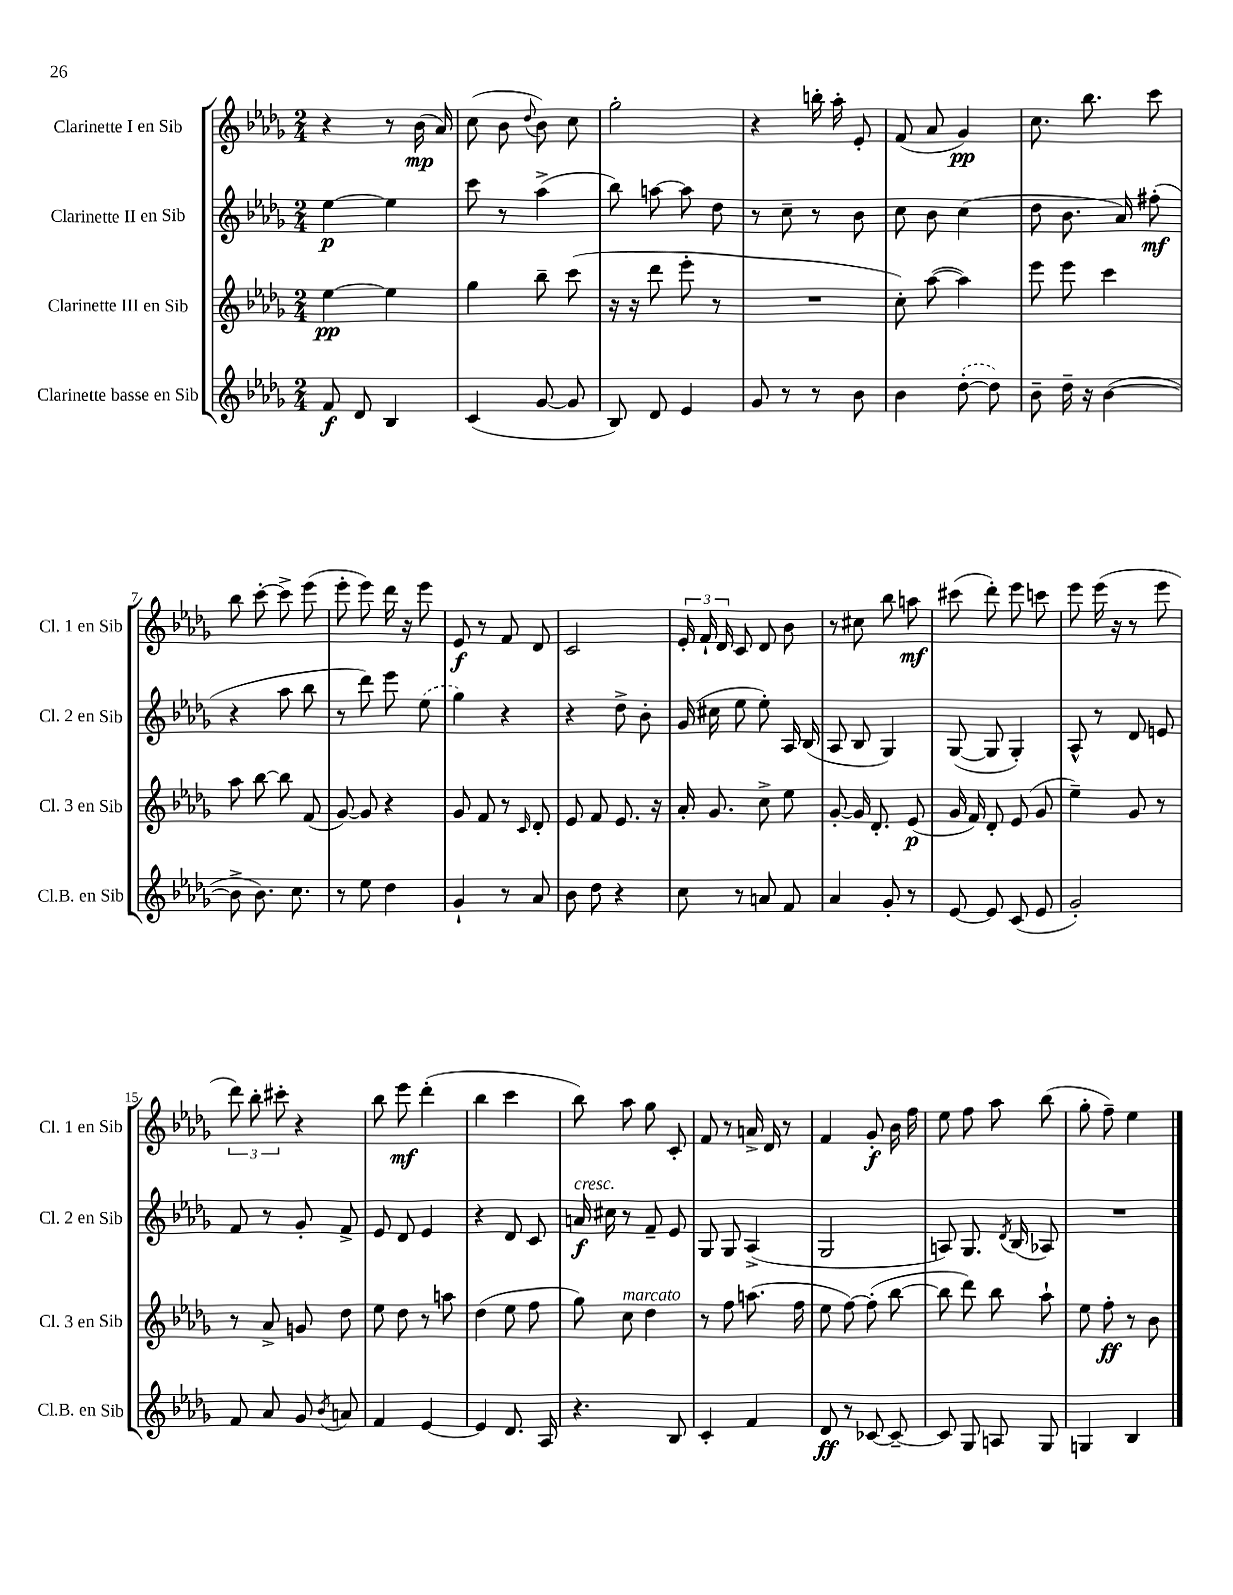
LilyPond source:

<<
\new StaffGroup <<
\new Staff = "s0" \with { instrumentName = "Clarinette I en Sib" shortInstrumentName = "Cl. 1 en Sib" } {
    \clef treble \key des \major \numericTimeSignature \time 2/4
    \autoBeamOff r4 r8 bes'16\mp( aes'16) |
    c''8( bes'8 \appoggiatura { des''8 } bes'8) c''8 |
    ges''2-. |
    r4 b''16-. aes''16-. ees'8-. |
    f'8( aes'8 ges'4\pp) |
    c''8. bes''8. c'''8 |
    bes''8 c'''8~-. c'''8-> ees'''8( |
    ees'''8-. ees'''8) des'''16 r16 ees'''8 |
    ees'8\f r8 f'8 des'8 |
    c'2 |
    \tuplet 3/2 { ees'16-. f'16-! des'16 } c'8 des'8 bes'8 |
    r8 cis''8 bes''8 a''8\mf |
    cis'''8( des'''8-.) ees'''8 c'''8 |
    ees'''8 ees'''16( r16 r8 ees'''8 |
    \tuplet 3/2 { des'''8) bes''8-. cis'''8-. } r4 |
    bes''8 ees'''8\mf des'''4-.( |
    bes''4 c'''4 |
    bes''8) aes''8 ges''8 c'8-. |
    f'8 r8 a'16-> des'16 r8 |
    f'4 ges'8-.\f bes'16 f''16 |
    ees''8 f''8 aes''8 bes''8( |
    ges''8-. f''8--) ees''4 \bar "|." |
}
\new Staff = "s1" \with { instrumentName = "Clarinette II en Sib" shortInstrumentName = "Cl. 2 en Sib" } {
    \clef treble \key des \major \numericTimeSignature \time 2/4
    \autoBeamOff ees''4~\p ees''4 |
    c'''8 r8 aes''4->( |
    bes''8) a''8~ a''8 des''8 |
    r8 c''8-- r8 bes'8 |
    c''8 bes'8 c''4( |
    des''8 bes'8. aes'16) fis''8-.\mf( |
    r4 aes''8 bes''8 |
    r8 des'''8) ees'''8 \once \slurDashed ees''8( |
    ges''4) r4 |
    r4 des''8-> bes'8-. |
    ges'16( cis''16 ees''8 ees''8-.) aes16 bes16( |
    aes8 bes8 ges4) |
    ges8~( ges8 ges4-.) |
    aes8-^ r8 des'8 e'8 |
    f'8 r8 ges'8-. f'8-> |
    ees'8 des'8 ees'4 |
    r4 des'8 c'8 |
    a'16\f^\markup { \italic "cresc." } cis''16 r8 f'8-- ees'8 |
    ges8 ges8 aes4->( |
    ges2 |
    a8) ges8. \acciaccatura { des'8 } bes16( aes8) |
    R2 \bar "|." |
}
\new Staff = "s2" \with { instrumentName = "Clarinette III en Sib" shortInstrumentName = "Cl. 3 en Sib" } {
    \clef treble \key des \major \numericTimeSignature \time 2/4
    \autoBeamOff ees''4~\pp ees''4 |
    ges''4 bes''8-- c'''8( |
    r16 r16 des'''8 ees'''8-. r8 |
    R2 |
    c''8-.) aes''8~( aes''4) |
    ees'''8 ees'''8 c'''4 |
    aes''8 bes''8~ bes''8 f'8( |
    ges'8~) ges'8 r4 |
    ges'8 f'8 r8 \grace { c'16 } des'8-. |
    ees'8 f'8 ees'8. r16 |
    aes'16-. ges'8. c''8-> ees''8 |
    ges'8~-. ges'16 des'8.-. ees'8\p( |
    ges'16 f'16) des'8-. ees'8( ges'8 |
    ees''4--) ges'8 r8 |
    r8 aes'8-> g'8 des''8 |
    ees''8 des''8 r8 a''8 |
    des''4( ees''8 f''8 |
    ges''8) c''8^\markup { \italic "marcato" } des''4 |
    r8 f''8 a''8.( f''16 |
    ees''8 f''8~) f''8-.( bes''8~ |
    bes''8 des'''8) bes''8 aes''8-! |
    ees''8 f''8-.\ff r8 bes'8 \bar "|." |
}
\new Staff = "s3" \with { instrumentName = "Clarinette basse en Sib" shortInstrumentName = "Cl.B. en Sib" } {
    \clef treble \key des \major \numericTimeSignature \time 2/4
    \autoBeamOff f'8\f des'8 bes4 |
    c'4( ges'8~ ges'8 |
    bes8) des'8 ees'4 |
    ges'8 r8 r8 bes'8 |
    bes'4 \once \slurDashed des''8~-.( des''8) |
    bes'8-- des''16-- r16 bes'4~( |
    bes'8-> bes'8.) c''8. |
    r8 ees''8 des''4 |
    ges'4-! r8 aes'8 |
    bes'8 des''8 r4 |
    c''8 r8 a'8 f'8 |
    aes'4 ges'8-. r8 |
    ees'8~ ees'8 c'8( ees'8 |
    ges'2-.) |
    f'8 aes'8 ges'8 \acciaccatura { bes'8 } a'8 |
    f'4 ees'4~ |
    ees'4 des'8. aes16 |
    r4. bes8 |
    c'4-. f'4 |
    des'8\ff r8 ces'8~ ces'8~-- |
    ces'8 ges8 a8 ges8 |
    g4 bes4 \bar "|." |
}
>>
>>
